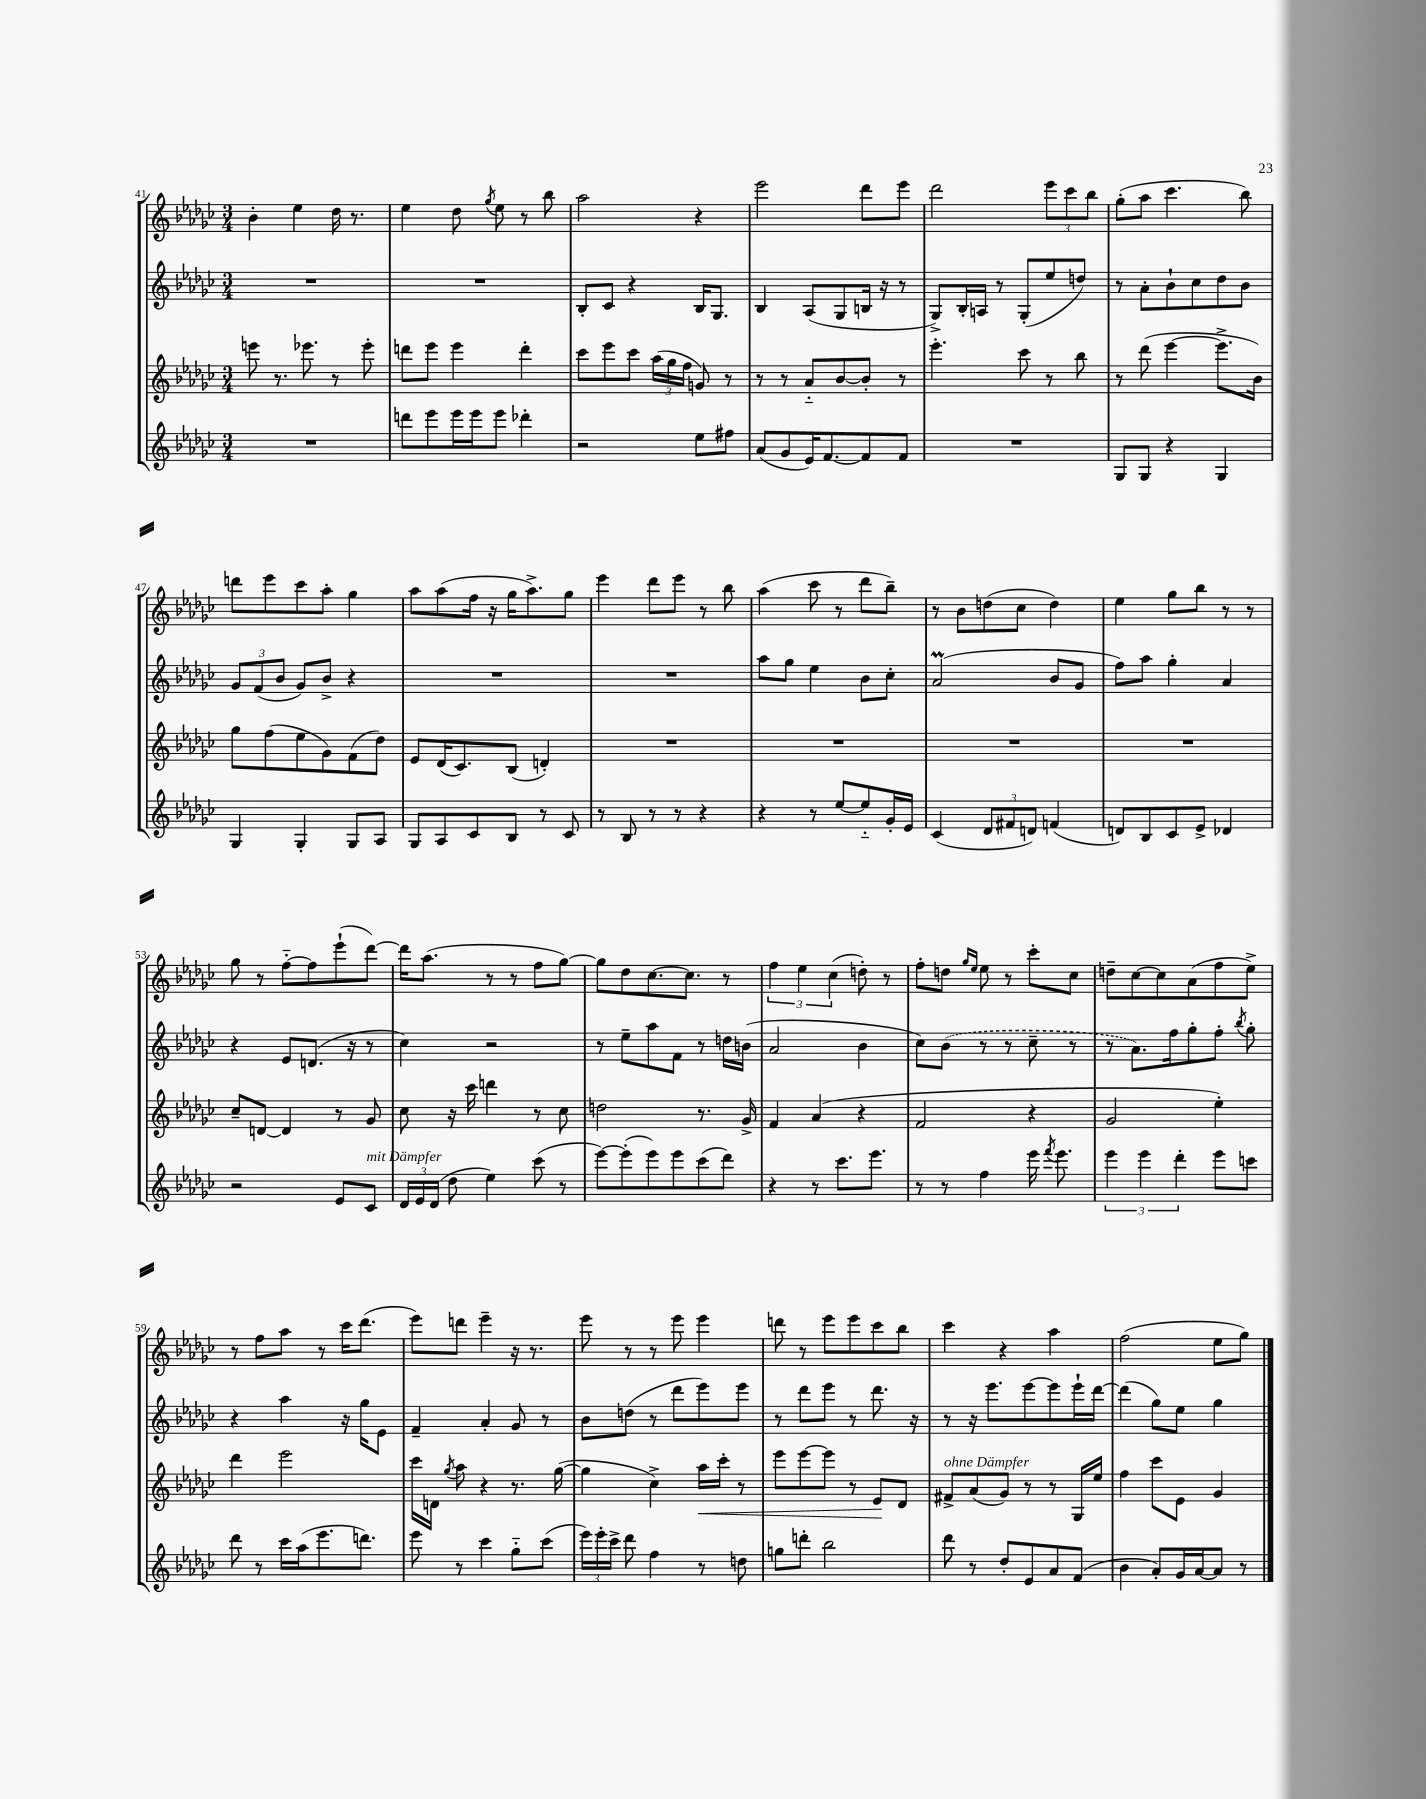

**kern	**kern	**kern	**kern
*staff4	*staff3	*staff2	*staff1
*clefG2	*clefG2	*clefG2	*clefG2
*k[b-e-a-d-g-c-]	*k[b-e-a-d-g-c-]	*k[b-e-a-d-g-c-]	*k[b-e-a-d-g-c-]
*M3/4	*M3/4	*M3/4	*M3/4
2.r	8eee	2.r	4b-'
.	8.r	.	.
.	.	.	4ee-
.	8.eee-	.	.
.	8r	.	16dd-
.	.	.	8.r
.	8eee-'	.	.
=	=	=	=
8ddd	8ddd	2.r	4ee-
8eee-	8eee-	.	.
16eee-	4eee-	.	8dd-
16eee-	.	.	.
.	.	.	8qgg-
8eee-	.	.	8ee-
4ddd-'	4ddd'	.	8r
.	.	.	8bb-
=	=	=	=
2r	8ccc-	8B-'	2aa-
.	8eee-	8c-	.
.	8ccc-	4r	.
.	(24aa-	.	.
.	24gg-	.	.
.	24ff	.	.
8ee-	8g)	16B-	4r
.	.	8.G-	.
8ff#	8r	.	.
=	=	=	=
(8a-	8r	4B-	2eee-
8g-	8r	.	.
16e-)	8a-'~	(8A-	.
[8.f	.	.	.
.	[8b-	8G-	.
8f]	8b-']	16B	8ddd-
.	.	16r	.
8f	8r	8r	8eee-
=	=	=	=
2.r	4.eee-'	8G-^)	2ddd-
.	.	16B-'	.
.	.	16A	.
.	.	8r	.
.	8ccc-	(8G-'	.
.	8r	8ee-	12eee-
.	.	.	12ccc-
.	8bb-	8dd)	.
.	.	.	12bb-
=	=	=	=
8G-	8r	8r	(8gg-'
8G-	(8ddd-	8a-'	8aa-
4r	[4eee-	8b-`	4.ccc-
.	.	8cc-	.
4G-	8.eee-^]	8dd-	.
.	.	8b-	8bb-)
.	16b-)	.	.
=	=	=	=
4G-	8gg-	12g-	8ddd
.	.	(12f	.
.	(8ff	.	8eee-
.	.	12b-	.
4G-'	8ee-	8g-)	8ccc-
.	8g-)	8b-^	8aa-'
8G-	(8f	4r	4gg-
8A-	8dd-)	.	.
=	=	=	=
8G-	8e-	2.r	8aa-
8A-	(16d-	.	(8aa-
.	8.c-)	.	.
8c-	.	.	16ff
.	.	.	16r
8B-	(8B-	.	16gg-
.	.	.	8.aa-^)
8r	4d')	.	.
8c-	.	.	8gg-
=	=	=	=
8r	2.r	2.r	4eee-
8B-	.	.	.
8r	.	.	8ddd-
8r	.	.	8eee-
4r	.	.	8r
.	.	.	8bb-
=	=	=	=
4r	2.r	8aa-	(4aa-
.	.	8gg-	.
8r	.	4ee-	8ccc-
[8ee-	.	.	8r
8ee-'~]	.	8b-	8ddd-
16g-'	.	8cc-'	8bb-~)
16e-	.	.	.
=	=	=	=
(4c-	2.r	(2a-	8r
.	.	.	8b-
12d-	.	.	(8dd
12f#	.	.	.
.	.	.	8cc-
12d)	.	.	.
(4f	.	8b-	4dd)
.	.	8g-	.
=	=	=	=
8d)	2.r	8ff)	4ee-
8B-	.	8aa-	.
8c-	.	4gg-'	8gg-
8e-^	.	.	8bb-
4d-	.	4a-	8r
.	.	.	8r
=	=	=	=
2r	8cc-~	4r	8gg-
.	[8d	.	8r
.	4d]	8e-	[8ff'~
.	.	(8.d	8ff]
8e-	8r	.	(8eee-`
.	.	16r	.
8c-	8g-	8r	[8ddd-)
=	=	=	=
24d-	8cc-	4cc-)	16ddd-]
24e-	.	.	.
.	.	.	(8.aa-
(24d-	.	.	.
8dd-	16r	.	.
.	16ccc-	.	.
4ee-)	4ddd	2r	8r
.	.	.	8r
(8ccc-	8r	.	8ff
8r	8cc-	.	[8gg-)
=	=	=	=
[8eee-)	2dd	8r	8gg-]
(8eee-']	.	8ee-~	8dd-
8eee-)	.	8aa-	[8.cc-
8eee-	.	8f	.
.	.	.	8.cc-]
(8ccc-	8.r	8r	.
8ddd-)	.	16dd	8r
.	16g-^	(16b	.
=	=	=	=
4r	4f	2a-	6ff
.	.	.	6ee-
8r	(4a-	.	.
.	.	.	(6cc-
8.ccc-	.	.	.
.	4r	4b-	8dd')
8.eee-	.	.	.
.	.	.	8r
=	=	=	=
8r	2f	8cc-)	8ff'
8r	.	(8b-	8dd
.	.	.	16qqgg-
.	.	.	16qqee-
4ff	.	8r	8ee-
.	.	8r	8r
16eee-	4r	8cc-~	8ccc-'
8qfff	.	.	.
8.eee-	.	.	.
.	.	8r	8cc-
=	=	=	=
6eee-	2g-	8r	8dd~
.	.	8.a-)	[8cc-
6eee-	.	.	.
.	.	.	8cc-]
.	.	16ff	.
6ddd-'	.	.	.
.	.	8gg-'	(8a-
8eee-	4ee-')	8ff'	8ff
.	.	8qbb-	.
8ccc	.	8gg-'	8ee-^)
=	=	=	=
8ddd-	4ddd-	4r	8r
8r	.	.	8ff
16ccc-	2eee-	4aa-	8aa-
(16aa-	.	.	.
8.eee-	.	.	8r
.	.	16r	16ccc-
8.ddd)	.	16gg-	(8.ddd-
.	.	8e-	.
=	=	=	=
8eee-	16ccc-	4f~	8eee-)
.	16d	.	.
.	8qgg-	.	.
8r	8aa-	.	8ddd
4ccc-	4r	4a-'	4eee-~
8gg-'~	8.r	8g-	16r
.	.	.	8.r
(8ccc-	.	8r	.
.	([16gg-	.	.
=	=	=	=
24eee-)	4gg-]	8b-	8eee-
24eee-'	.	.	.
24ccc-^	.	.	.
8ddd-	.	(8dd	8r
4ff	4cc-^)	8r	8r
.	.	8ddd-	8eee-
8r	16aa-	8eee-)	4eee-
.	16ccc-'	.	.
8dd	8r	8eee-	.
=	=	=	=
8gg	8eee-	8r	8ddd
8ddd'	[8eee-	8ddd-	8r
2bb-	8eee-]	8eee-	8eee-
.	8r	8r	8eee-
.	8e-	8.ddd-	8ccc-
.	8d-	.	8bb-
.	.	16r	.
=	=	=	=
8ddd-	8f#^	8r	4ccc-
8r	(8a-	16r	.
.	.	8.eee-	.
8dd-'	8g-)	.	4r
8e-	8r	[8eee-	.
8a-	8r	8eee-]	4aa-
(8f	16G-	16eee-`	.
.	16ee-	[16ddd-	.
=	=	=	=
4b-	4ff	(4ddd-]	(2ff
8a-')	8ccc-	8gg-)	.
16g-	8e-	8ee-	.
[16a-	.	.	.
8a-]	4g-	4gg-	8ee-
8r	.	.	8gg-)
==	==	==	==
*-	*-	*-	*-
